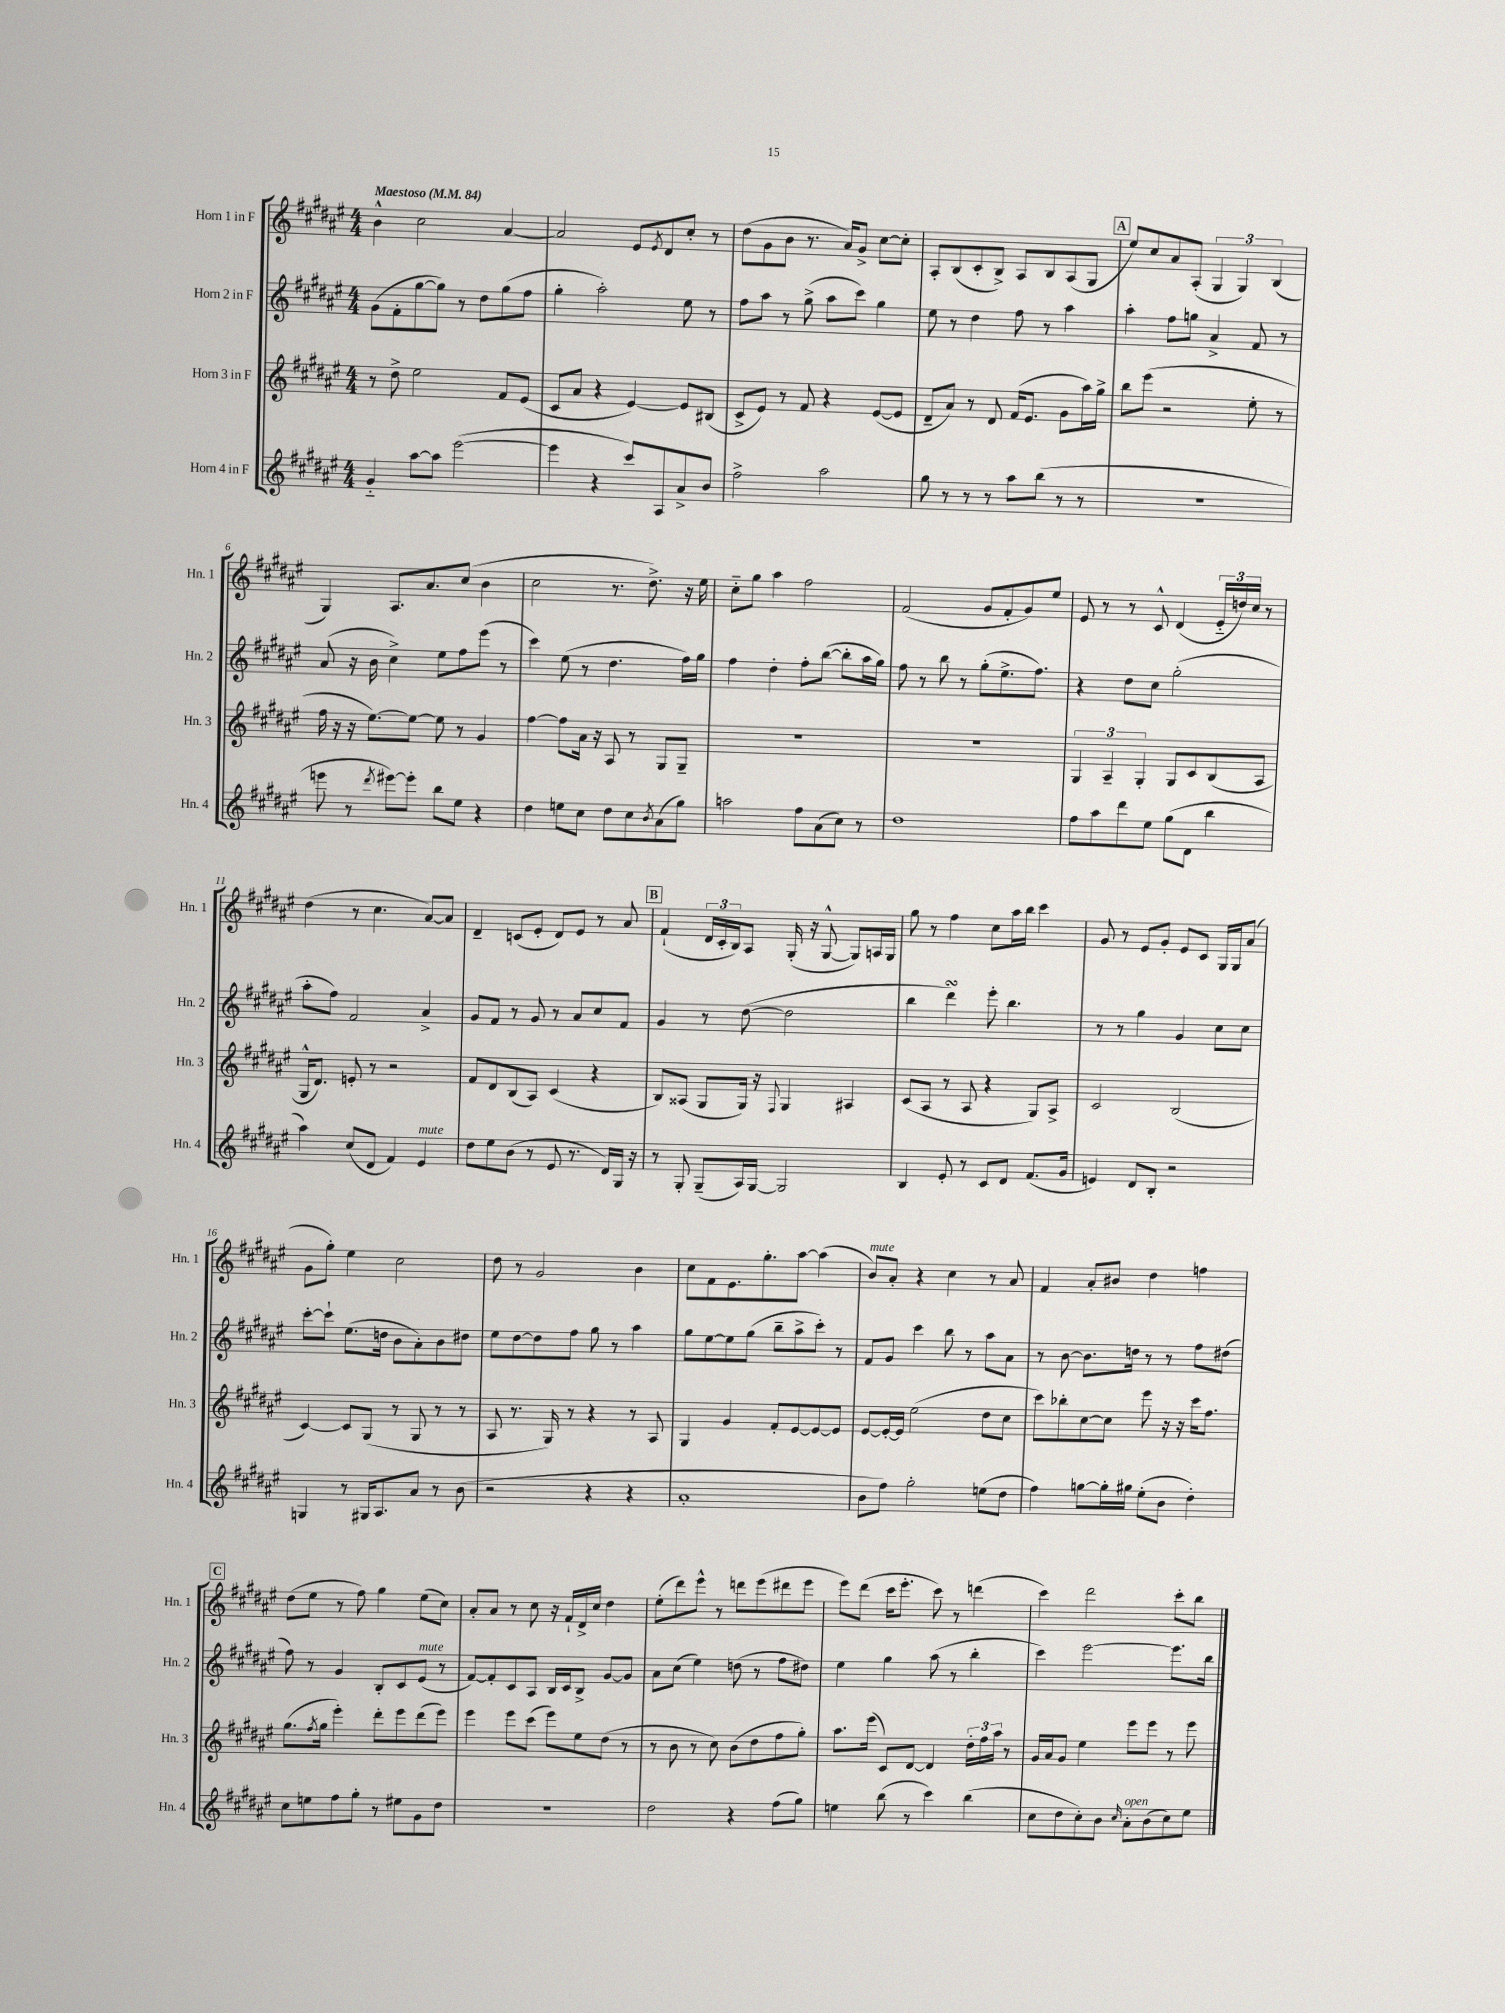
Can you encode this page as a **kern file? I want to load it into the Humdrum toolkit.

**kern	**kern	**kern	**kern
*part4	*part3	*part2	*part1
*staff4	*staff3	*staff2	*staff1
*I"Horn 4 in F	*I"Horn 3 in F	*I"Horn 2 in F	*I"Horn 1 in F
*I'Hn. 4	*I'Hn. 3	*I'Hn. 2	*I'Hn. 1
*clefG2	*clefG2	*clefG2	*clefG2
*k[f#c#g#d#a#e#]	*k[f#c#g#d#a#e#]	*k[f#c#g#d#a#e#]	*k[f#c#g#d#a#e#]
*M4/4	*M4/4	*M4/4	*M4/4
*MM84	*MM84	*MM84	*MM84
=1	=1	=1	=1
!	!	!	!LO:TX:a:B:t=Maestoso
4g#/	8r	(8g#\L	4b^^\
.	8dd#^\	8f#'\	.
[8aa#\L	2ee#\	[8gg#\	2cc#\
8aa#\J]	.	8gg#\J])	.
([2eee#\	.	8r	.
.	.	8dd#\L	.
.	8f#/L	(8gg#\	[4a#/
.	(8e#/J	8ff#\J	.
=2	=2	=2	=2
4eee#\]	8c#/L	4gg#'\	2a#/]
.	8a#/J	.	.
4r	4r	2aa#'\)	.
8ccc#/L)	[4e#/)	.	8e#/L
.	.	.	8qe#/
8A#/	.	.	8d#/
8a#^/	8e#/L]	8ee#\	8cc#'/J
8b/J	(8B#X/J	8r	8r
=3	=3	=3	=3
2ff#^\	8c#^/L	8ff#\L	(8dd#\L
.	8e#/J)	8aa#\J	8g#\
.	8r	8r	8b\J
.	8f#/	(8gg#^\	8.r
2aa#\	4r	8aa#\L	.
.	.	.	16a#/KL)
.	.	8ccc#\J)	8g#^/J
.	([8e#/L	4gg#\	[8cc#\L
.	8e#/J]	.	8cc#'\J]
=4	=4	=4	=4
8gg#\	8d#~/L	8ee#\	8A#'/L
8r	8a#/J)	8r	(8B/
8r	8r	4dd#\	8c#'/
8r	8d#/	.	8B^/J)
8aa#\L	(16f#/KL	8ff#\	8A#/L
.	8.e#/J	.	.
(8bb\J	.	8r	8B/
8r	8g#\L	4aa#\	(8A#/
8r	16aa#\L)	.	8G#/J
.	16gg#^\JJ	.	.
!!LO:REH:place=s1:t=A
=5	=5	=5	=5
1r	8bb\L	4aa#'\	8ee#/L)
.	(8eee#\J	.	8cc#/
.	2r	8ff#\L	8a#/
.	.	8ggn\J	(8A#'/J
.	.	4a#^/	6G#/
.	.	.	6G#/)
.	8ee#'\	8f#/	.
.	.	.	(6B/
.	8r	8r	.
!!LO:LB:g=z
=6	=6	=6	=6
8eeen\	16ff#\	(8a#/	4G#/)
.	16r	.	.
8r	16r	16r	.
.	[8.ee#\L)	16b\	.
8qddd#/	.	.	.
[8eee#X\L)	.	4cc#^\)	8.A#/L
8eee#'\J]	8ee#\J_	.	.
.	.	.	8.a#/
8bb\L	8ee#\]	8ee#\L	.
8ee#\J	8r	8ff#\	(8cc#/J
4r	4g#/	(8eee#\J	4b\
.	.	8r	.
=7	=7	=7	=7
4dd#\	[4ff#\	4ccc#\)	2cc#\
8een\L	8ff#\L]	(8ee#\	.
8cc#\J	16a#\Jk	8r	.
.	16r	.	.
8dd#\L	8A#/	4.dd#\	8.r
8cc#\	8r	.	.
.	.	.	8.dd#^\)
8qb/	.	.	.
(8a#\	8G#/L	.	.
8gg#\J)	8G#~/J	16ff#\LL)	16r
.	.	16gg#\JJ	16ee#\
=8	=8	=8	=8
2aan\	1r	4ff#\	8cc#\L
.	.	.	8gg#\J
.	.	4dd#'\	4aa#\
8ff#\L	.	8ff#'\L	2ff#\
(8a#\	.	([8bb\J	.
8cc#\J)	.	8bb'\L]	.
8r	.	16aa#\L	.
.	.	16gg#\JJ)	.
=9	=9	=9	=9
1dd#	1r	8ff#\	(2f#/
.	.	8r	.
.	.	8bb\	.
.	.	8r	.
.	.	(8gg#'\L	8g#/L
.	.	8.ee#^\	8f#'/
.	.	.	8g#/)
.	.	8.ff#\J)	.
.	.	.	8ee#/J
=10	=10	=10	=10
8ff#\L	6G#/	4r	8e#/
8aa#\	.	.	8r
.	6A#~/	.	.
8ddd#\	.	8dd#\L	8r
.	6G#'/	.	.
8ee#\J	.	8cc#\J	8c#^^/
(8gg#\L	8G#/L	(2gg#'\	(4d#/
8d#\J	8c#/	.	.
4bb\	(8B/	.	24e#/LL
.	.	.	24ddn/)
.	.	.	24cc#/JJ
.	8A#/J	.	8r
!!LO:LB:g=z
=11	=11	=11	=11
4aa#\)	16G#^^/KL	8aa#'\L	(4dd#\
.	8.d#/J)	.	.
.	.	8ff#\J)	.
(8cc#/L	8en'/	2f#/	8r
8d#/J	8r	.	4.cc#\
4f#/)	2r	.	.
!LO:TX:a:i:t=mute	!	!	!
4e#/	.	4a#^/	[8a#/L)
.	.	.	8a#/J]
=12	=12	=12	=12
8dd#\L	8f#/L	8g#/L	4d#~/
8ee#\	8d#/	8f#/J	.
(8b\J	(8B/	8r	(8cn/L
8r	8A#/J)	8g#/	8e#'/J
8e#/	(4c#/	8r	8d#/L)
8.r	.	8a#/L	8e#/J
.	4r	8cc#/	8r
16d#/LL)	.	.	.
16G#/JJ	.	8f#/J	8a#/
16r	.	.	.
!!LO:REH:place=s1:t=B
=13	=13	=13	=13
8r	8B/L)	4g#/	(4f#`/
8G#'/	(8A##X/J	.	.
(8G#~/L	8G#/L	8r	24d#/LL
.	.	.	24c#'/
.	.	.	24B/J)
16A#/L)	16G#/Jk)	([8dd#\	8A#/J
[16G#/JJ	16r	.	.
.	8qqF#/	.	.
2G#/]	4G#/	2dd#\]	(16G#'/
.	.	.	16r
.	.	.	[8G#^^/
.	4A#X/	.	8G#/L])
.	.	.	16An/L
.	.	.	16G#/JJ
=14	=14	=14	=14
4B/	(8c#/L	4bb\	8gg#\
.	8A#/J	.	8r
8e#'/	8r	4ddd#sSSS\)	4ff#\
8r	8A#/	.	.
8c#/L	4r	8eee#'\	8cc#\L
8d#/J	.	4.bb\	16aa#\L
.	.	.	16bb\JJ
(8.f#/L	8G#/L)	.	4ccc#\
.	8A#^/J	.	.
16g#/Jk	.	.	.
=15	=15	=15	=15
4en/)	2c#/	8r	8g#/
.	.	8r	8r
8d#/L	.	4gg#\	8e#/L
8B'/J	.	.	8g#'/J
2r	(2B/	4g#/	8e#/L
.	.	.	8c#/J
.	.	8cc#\L	16G#/LL
.	.	.	16G#/J
.	.	8cc#\J	(8a#/J
!!LO:LB:g=z
=16	=16	=16	=16
4Gn/	[4c#/)	[8ccc#'\L	8g#\L
.	.	8ccc#`\J]	8gg#'\J)
8r	8c#/L]	(8.ee#\L	4ee#\
16G#X/KL	(8G#/J	.	.
8.A#/	.	16ddn\Jk	.
.	8r	8b\L	2cc#\
8a#/J	8G#/	8a#'\)	.
8r	8r	8b\	.
(8b\	8r	8dd#X\J	.
=17	=17	=17	=17
2r	8A#/	8ee#\L	8dd#\
.	8.r	[8dd#\	8r
.	.	8dd#\]	2g#/
.	16G#/)	.	.
.	8r	8ff#\J	.
4r	4r	8gg#\	.
.	.	8r	.
4r	8r	4aa#\	4b\
.	8A#/	.	.
=18	=18	=18	=18
1a#'	4G#/	8gg#\L	8cc#\L
.	.	[8ee#\	8f#\
.	4g#/	8ee#\]	8.e#\
.	.	(8gg#\J	.
.	.	.	8.gg#'\
.	8f#'/L	8bb~\L	.
.	[8e#/	8aa#^\	[8aa#\J
.	8e#/_	8ccc#'\J)	(4aa#\]
.	8e#/J]	8r	.
=19	=19	=19	=19
!	!	!	!LO:TX:a:i:t=mute
8b\L	[8e#/L	8f#/L	8b/L)
8ff#\J)	16e#'/L_	8g#/J	8a#'/J
.	16e#/JJ]	.	.
2gg#'\	(2ee#\	4ccc#\	4r
.	.	8bb\	4cc#\
.	.	8r	.
(8een\L	8dd#\L	8aa#\L	8r
8dd#\J	8cc#\J	8a#\J	8a#/
=20	=20	=20	=20
4ff#\)	8ccc#\L)	8r	4f#/
.	8bb-X'\	[8b\	.
[8ggn\L	[8cc#\	8.b\L]	8a#'/L
16gg'\L]	8cc#\J]	.	8b#X/J
16gg#X\JJ	.	16ddn\Jk	.
(8ee#'\L	8eee#\	8r	4dd#\
8b\J	16r	8r	.
.	16r	.	.
4dd#'\)	16ccc#\KL	8ff#\L	4ffn\
.	8.ff#\J	.	.
.	.	(8dd#X\J	.
!!LO:LB:g=z
!!LO:REH:place=s1:t=C
=21	=21	=21	=21
8cc#\L	(8.gg#\L	8ff#\)	(8dd#\L
8een\	.	8r	8ee#\J
.	8qff#/	.	.
.	16gg#\Jk	.	.
8ff#\	4eee#'\)	4g#/	8r
8gg#'\J	.	.	8ff#\)
8r	8ddd#'\L	8B'/L	4gg#\
8ee#X\L	8eee#\	8c#/	.
!	!	!LO:TX:a:i:t=mute	!
8g#\	(8ddd#\	(8e#/J	(8ee#\L
8dd#\J	8eee#\J)	8r	8cc#\J)
=22	=22	=22	=22
1r	4eee#\	[8f#/L)	8a#'/L
.	.	8f#'/]	8a#/J
.	8eee#\L	8c#/	8r
.	(8ccc#\J	8A#/J	8cc#\
.	8eee#\L)	16B/LL	16r
.	.	16c#/J	16f#`/LL
.	8ee#\	8B^/J	16d#^/
.	.	.	16cc#/JJ
.	(8dd#\J	[8g#/L	4dd#\
.	8r	8g#/J]	.
=23	=23	=23	=23
2dd#\	8r	8a#\L	(8ee#'\L
.	8b\	(8cc#\J	8ddd#\)
.	8r	4ee#\)	8eee#^^\J
.	8cc#\)	.	8r
4r	(8b\L	(8ddn\	8dddn\L
.	8dd#\	8r	(8eee#\
(8ff#\L	8ff#\	8ff#\L	8ddd#X\
8gg#\J)	8gg#'\J)	8dd#X\J)	8eee#\J
=24	=24	=24	=24
4een\	8.aa#\L	4ee#\	8eee#\L)
.	.	.	(8ddd#\J
.	(16eee#\Jk	.	.
(8bb\	8c#/L)	4gg#\	16ccc#\KL
.	.	.	8.eee#'\J
8r	[8d#/J	.	.
4ccc#\)	4d#/]	(8aa#\	8ccc#\)
.	.	8r	8r
(4bb\	24dd#'\LL	4bb'\	(4dddn\
.	24ff#\	.	.
.	24aa#\JJ	.	.
.	8r	.	.
=25	=25	=25	=25
8cc#\L	16g#/LL	4ccc#\)	4ccc#\)
.	16a#/J	.	.
8dd#\	8g#/J	.	.
8cc#'\)	4ee#\	[2eee#\	2ddd#\
8b\J	.	.	.
16qqcc#/	.	.	.
!LO:TX:a:i:t=open	!	!	!
8a#'\L	8eee#\L	.	.
(8b\	8eee#\J	.	.
8cc#\)	8r	8.eee#\L]	8ccc#'\L
8ee#\J	8eee#\	.	8bb\J
.	.	16bb\Jk	.
==	==	==	==
*-	*-	*-	*-
